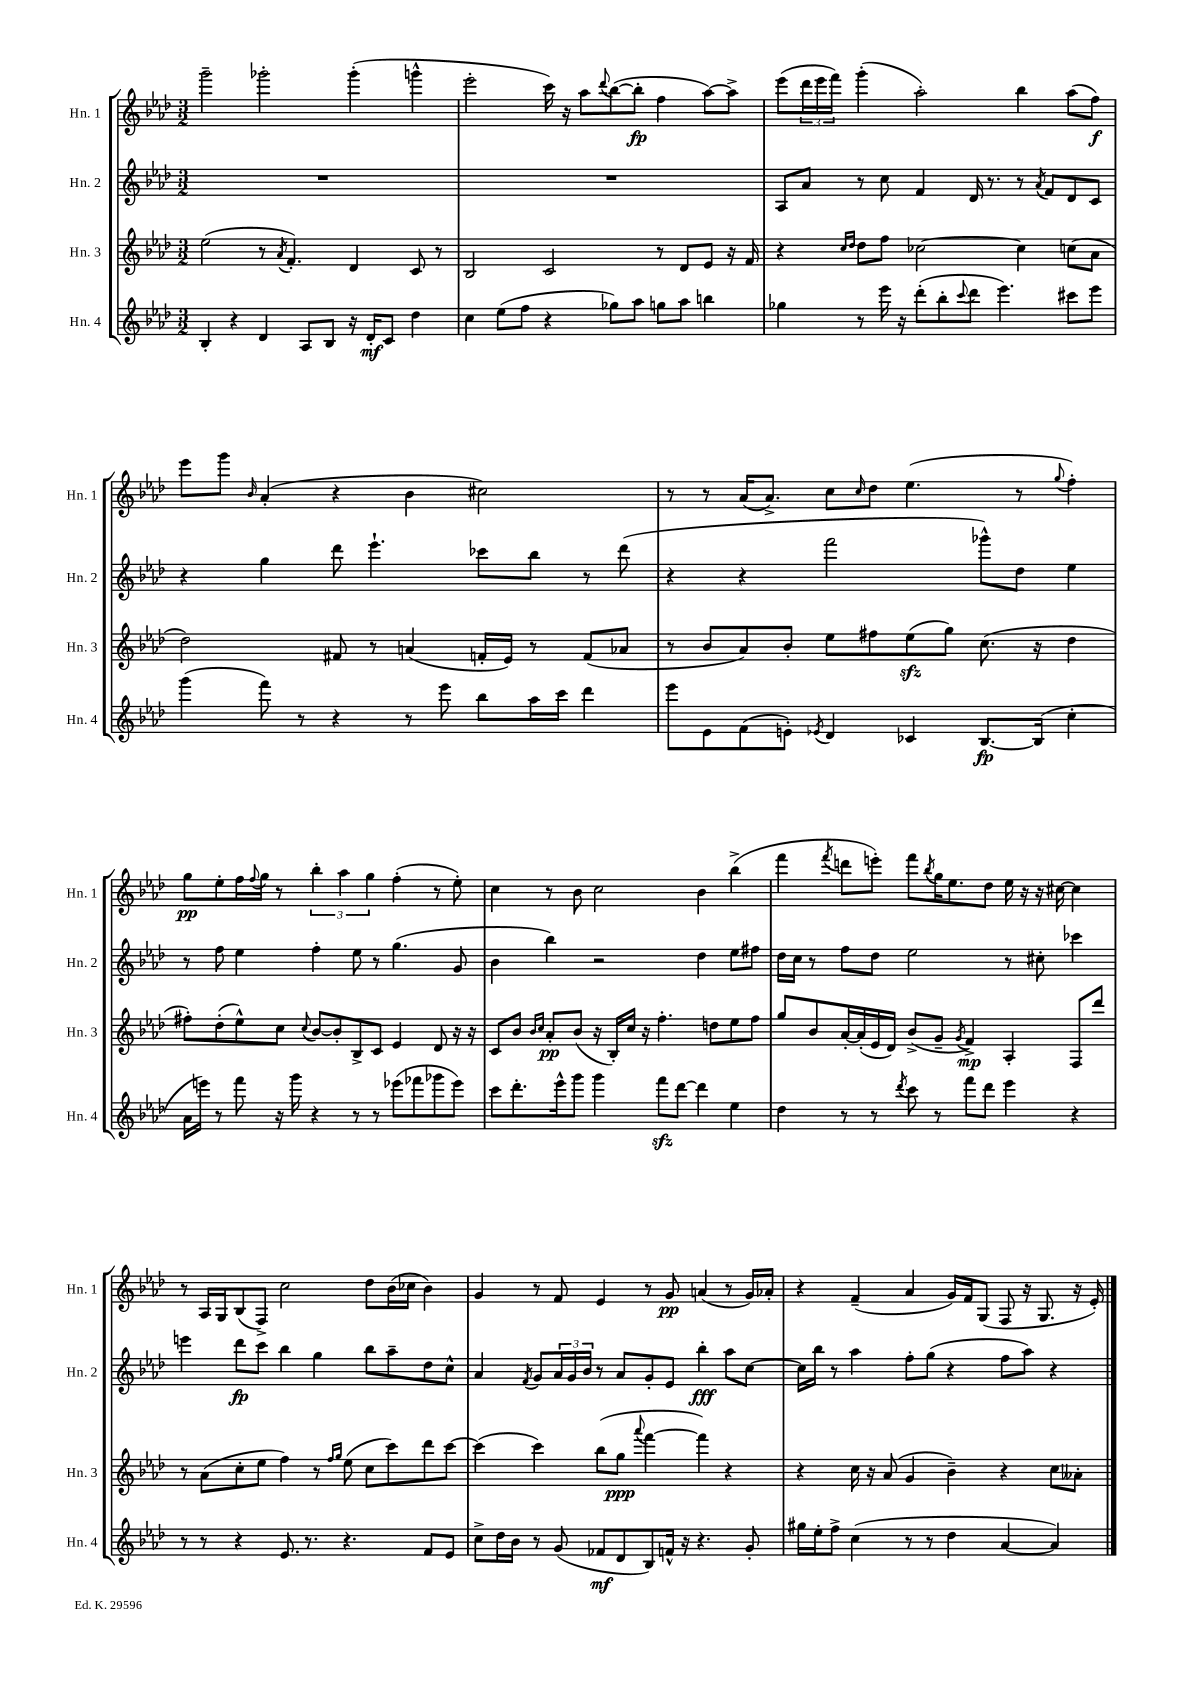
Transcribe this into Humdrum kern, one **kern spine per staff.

**kern	**kern	**kern	**kern
*staff4	*staff3	*staff2	*staff1
*clefG2	*clefG2	*clefG2	*clefG2
*k[b-e-a-d-]	*k[b-e-a-d-]	*k[b-e-a-d-]	*k[b-e-a-d-]
*M3/2	*M3/2	*M3/2	*M3/2
4B-'	(2ee-	1.r	2ggg~
4r	.	.	.
4d-	8r	.	2ggg-'
.	8qa-	.	.
.	4.f')	.	.
8A-	.	.	.
8B-	.	.	.
16r	4d-	.	(4ggg-'
16d-'	.	.	.
8c	.	.	.
4dd-	8c	.	4ggg^^
.	8r	.	.
=	=	=	=
4cc	2B-	1.r	2eee-'
(8ee-	.	.	.
8ff	.	.	.
4r	2c	.	16ccc)
.	.	.	16r
.	.	.	8aa-
.	.	.	8qqddd-
8gg-)	.	.	([8bb-
8aa-	.	.	8bb-']
8gg	8r	.	4ff
8aa-	8d-	.	.
4bb	8e-	.	[8aa-)
.	16r	.	8aa-^]
.	16f	.	.
=	=	=	=
4gg-	4r	8A-	(8eee-
.	.	8a-	24ddd-
.	.	.	24eee-
.	.	.	24fff)
.	16qqcc	.	.
.	16qqdd-	.	.
8r	8dd-	8r	(4ggg'
16eee-	8ff	8cc	.
16r	.	.	.
(8ddd-'	[2cc-	4f	2aa-')
8bb-'	.	.	.
8qqccc	.	.	.
8ddd-	.	16d-	.
.	.	8.r	.
4.eee-)	.	.	.
.	4cc-]	8r	4bb-
.	.	8qa-	.
.	.	8f	.
8ccc#	(8cc	8d-	(8aa-
8eee-	8a-	8c	8ff)
=	=	=	=
(4ggg	2dd-)	4r	8eee-
.	.	.	8ggg
.	.	.	16qqb-
8fff)	.	4gg	(4a-'
8r	.	.	.
4r	8f#	8ddd-	4r
.	8r	4.eee-`	.
8r	(4a	.	4b-
8eee-	.	.	.
8bb-	16f'	8ccc-	2cc#)
.	16e-)	.	.
16aa-	8r	8bb-	.
16ccc	.	.	.
4ddd-	(8f	8r	.
.	8a-	(8ddd-	.
=	=	=	=
8eee-	8r	4r	8r
8e-	8b-	.	8r
(8f	8a-)	4r	(16a-
.	.	.	8.a-^)
8e')	8b-'	.	.
8qe-	.	.	.
4d-	8ee-	2fff	8cc
.	.	.	16qqcc
.	8ff#	.	8dd-
4c-	(8ee-	.	(4.ee-
.	8gg)	.	.
[8.B-	(8.cc	8ggg-^^)	.
.	.	8dd-	8r
(16B-]	16r	.	.
.	.	.	8qqgg
4cc'	4dd-	4ee-	4ff')
=	=	=	=
16a-	8ff#')	8r	8gg
16eee)	.	.	.
8r	(8dd-'	8ff	8ee-'
8fff	8ee-^^)	4ee-	16ff
.	.	.	8qqff
.	.	.	16gg
16r	8cc	.	8r
16ggg	.	.	.
.	8qqcc	.	.
4r	[8b-	4ff'	6bb-'
.	8b-']	.	.
.	.	.	6aa-
8r	8B-^	8ee-	.
.	.	.	6gg
8r	8c	8r	.
(8eee-	4e-	(4.gg	(4ff'
8fff-	.	.	.
8ggg-	8d-	.	8r
8eee-)	16r	8g	8ee-')
.	16r	.	.
=	=	=	=
8ccc	8c	4b-	4cc
8.ddd-'	8b-	.	.
.	16qqb-	.	.
.	16qqcc	.	.
.	8a-'	4bb-)	8r
16eee-^^	.	.	.
8ggg	(8b-	.	8b-
4ggg	16r	2r	2cc
.	16B-')	.	.
.	16cc	.	.
.	16r	.	.
8fff	4.ff'	.	.
[8ddd-	.	.	.
4ddd-]	.	4dd-	4b-
.	8dd	.	.
4ee-	8ee-	8ee-	(4bb-^
.	8ff	8ff#	.
=	=	=	=
4dd-	8gg	16dd-	4fff
.	.	16cc	.
.	8b-	8r	.
.	.	.	8qfff
8r	[16a-'	8ff	8ddd
.	(16a-']	.	.
8r	16e-	8dd-	8eee')
.	16d-)	.	.
8qddd-	.	.	.
8ccc	(8b-^	2ee-	8fff
.	.	.	8qbb-
8r	8g~	.	16gg
.	.	.	8.ee-
.	8qg	.	.
8fff	4f^)	.	.
8ddd-	.	.	8dd-
4eee-	4A-'	8r	16ee-
.	.	.	16r
.	.	8cc#'	16r
.	.	.	[16cc#
4r	8F	4ccc-	4cc#]
.	8ddd-	.	.
=	=	=	=
8r	8r	4eee	8r
8r	(8a-	.	16A-
.	.	.	16G
4r	8cc'	8ddd-	(8B-
.	8ee-	8ccc	8F^)
8.e-	4ff)	4bb-	2cc
8.r	.	.	.
.	8r	4gg	.
.	16qqff	.	.
.	16qqgg	.	.
4.r	(8ee-	.	.
.	8cc	8bb-	8dd-
.	8ccc)	8aa-~	(16b-
.	.	.	16cc-
8f	8ddd-	8dd-	4b-)
8e-	[8ccc	8cc^^	.
=	=	=	=
8cc^	(4ccc]	4a-	4g
16dd-	.	.	.
16b-	.	.	.
.	.	8qf	.
8r	4ccc)	8g	8r
(8g	.	24a-	8f
.	.	24g	.
.	.	24b-	.
8f-	(8bb-	8r	4e-
8d-	8gg	8a-	.
.	8qqaaa-	.	.
8B-)	[4fff	8g'	8r
16f^^	.	8e-	8g
16r	.	.	.
4.r	4fff])	4bb-'	(4a
.	4r	8aa-	8r
8g'	.	[8cc	16g)
.	.	.	16a-'
=	=	=	=
16gg#	4r	16cc]	4r
16ee-'	.	16bb-	.
8ff^	.	8r	.
(4cc	16cc	4aa-	(4f~
.	16r	.	.
.	(8a-	.	.
8r	4g	8ff'	4a-
8r	.	(8gg	.
4dd-	4b-~)	4r	16g)
.	.	.	16f
.	.	.	(8G
[4a-	4r	8ff	8F
.	.	8aa-)	16r
.	.	.	8.G
4a-])	8cc	4r	.
.	8a--'	.	16r
.	.	.	16e-')
==	==	==	==
*-	*-	*-	*-
